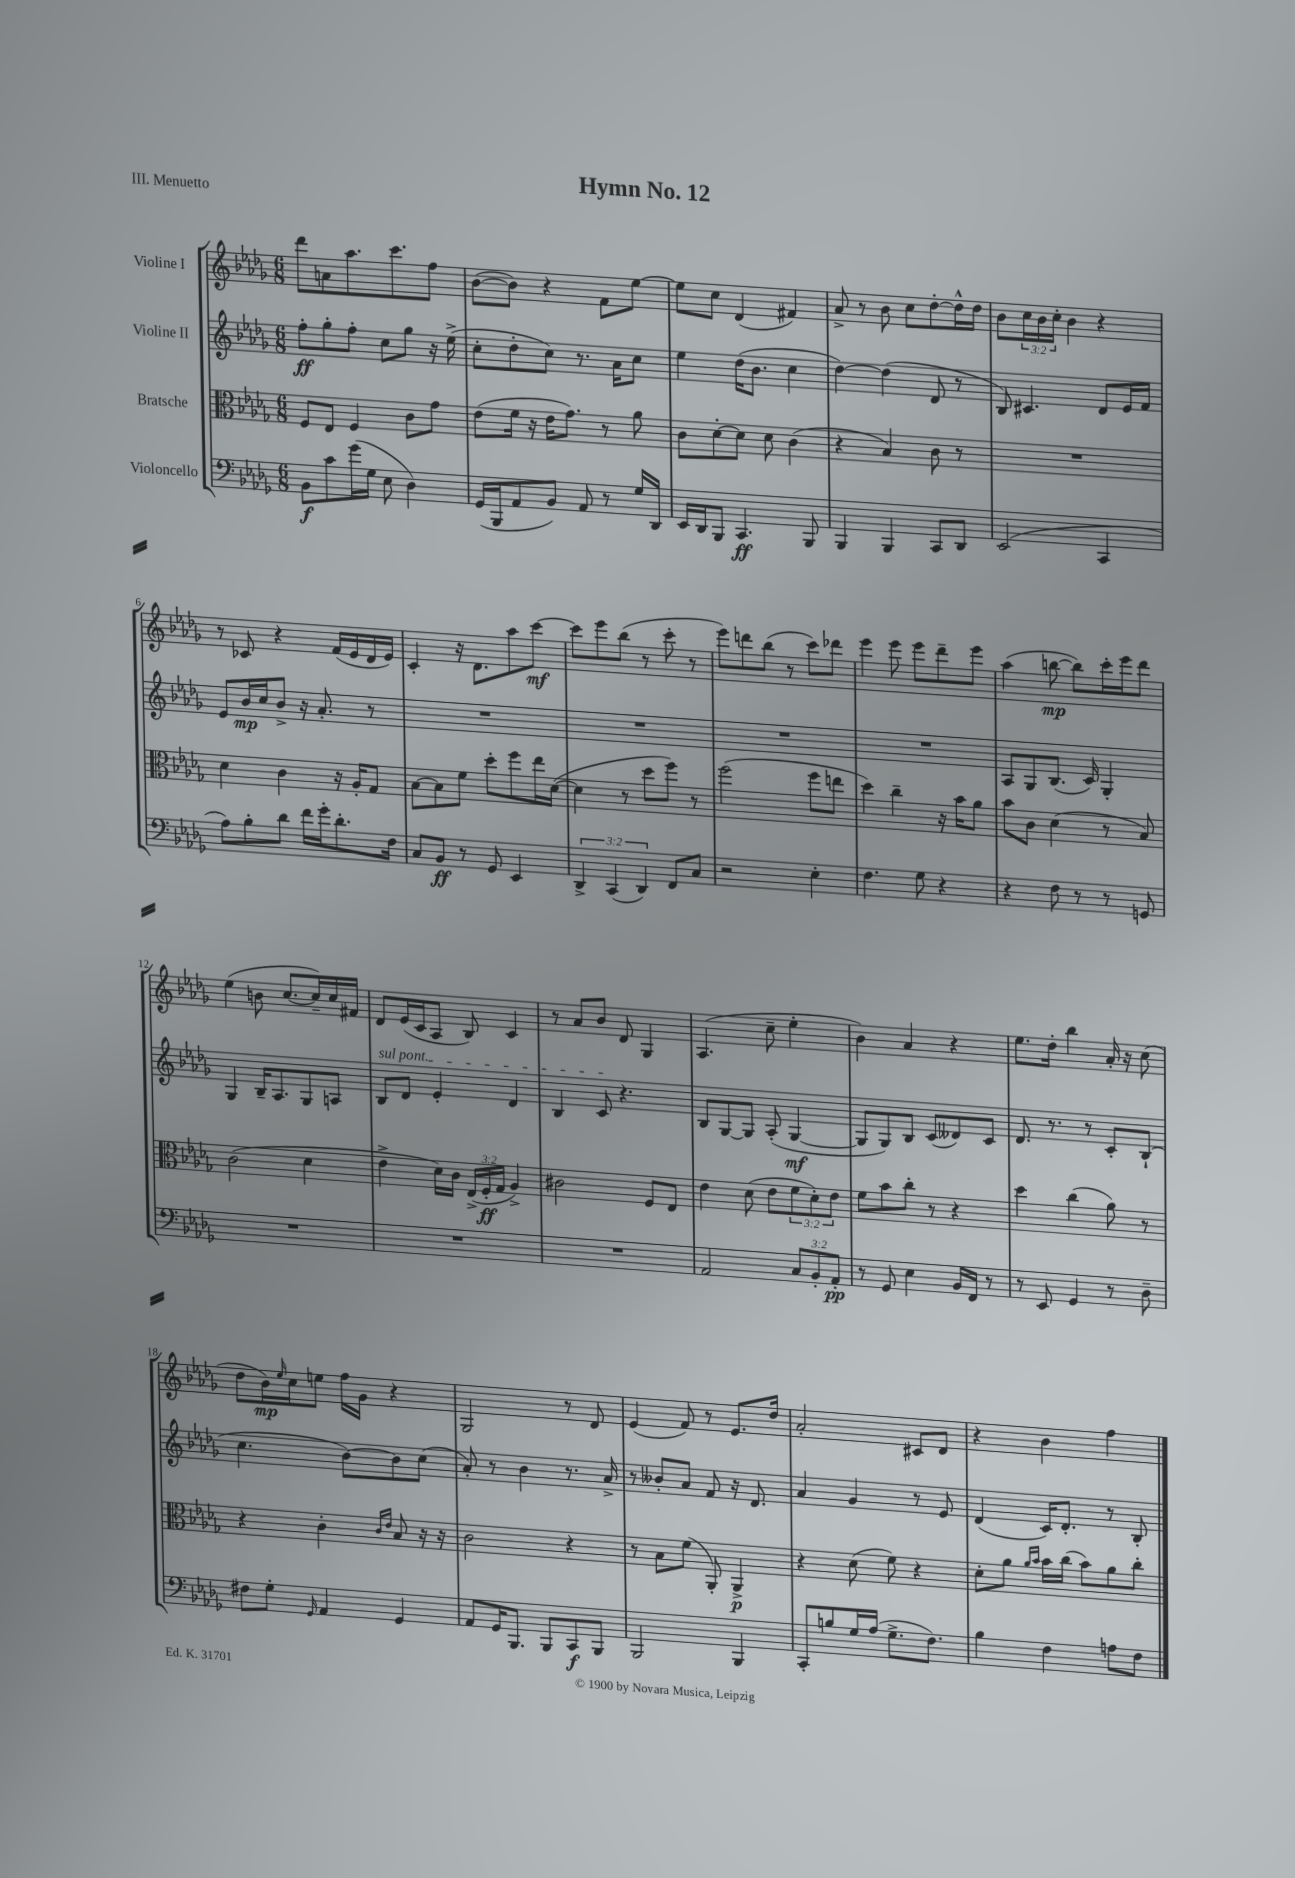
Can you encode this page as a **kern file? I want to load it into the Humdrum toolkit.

**kern	**kern	**kern	**kern
*staff4	*staff3	*staff2	*staff1
*clefF4	*clefC3	*clefG2	*clefG2
*k[b-e-a-d-g-]	*k[b-e-a-d-g-]	*k[b-e-a-d-g-]	*k[b-e-a-d-g-]
*M6/8	*M6/8	*M6/8	*M6/8
8BB-	8F	8ff'	8ddd-
8c	8E-	8gg-'	8a
(16g-	4F	8ff'	8.aa-
16G-	.	.	.
8E-	.	8cc	.
.	.	.	8.ccc
4D-)	8c	8gg-	.
.	8g-	16r	8ff
.	.	(16ee-^	.
=	=	=	=
(16GG-	(8e-	8cc'	([8b-
16BBB-	.	.	.
8AA-	16f	8dd-'	8b-])
.	16r	.	.
8BB-)	16e-	8cc)	4r
.	8.g-)	.	.
8AA-	.	8.r	.
8r	8r	.	8f
.	.	16a-	.
16G-	8a-	8cc	[8ee-
16DD-	.	.	.
=	=	=	=
16EE-	8c	4ee-	8ee-]
16DD-	.	.	.
8BBB-	[8d-'	.	8cc
4.CC	8d-]	(16dd-	(4d-
.	.	8.b-	.
.	8d-	.	.
.	(4c	4cc	4f#)
8BBB-	.	.	.
=	=	=	=
4BBB-	4r	[4dd-)	8a-^
.	.	.	8r
4BBB-	4B-)	(4dd-]	8b-
.	.	.	8cc
8CC	8c	8d-	[8dd-'
8DD-	8r	8r	16dd-^^]
.	.	.	16dd-
=	=	=	=
(2EE-	2.r	8B-)	8b-
.	.	4.c#	24cc
.	.	.	24b-
.	.	.	24cc'
.	.	.	4b-
4CC	.	8d-	4r
.	.	16e-	.
.	.	16f	.
=	=	=	=
8A-)	4d-	8e-	8r
8B-'	.	16b-	8c-
.	.	16cc	.
8d-	4c	8b-^	4r
16f	.	16r	.
16g-'	.	8.a-'	.
8.d-'	16r	.	(16f
.	16A-'	.	16e-
.	8G-	8r	16d-
16F	.	.	16e-)
=	=	=	=
8C	[8B-	2.r	4c'
8BB-	8B-]	.	.
8r	8f	.	16r
.	.	.	8.d-
8GG-	8dd-'	.	.
4EE-	8ff	.	8aa-
.	16ee-	.	[8ccc
.	([16d-	.	.
=	=	=	=
6DD-^	4d-]	2.r	8ccc]
.	.	.	8eee-
(6CC	.	.	.
.	8r	.	(8bb-
6DD-)	.	.	.
.	8dd-	.	8r
8FF	8ff)	.	8ccc'
8C	8r	.	8r
=	=	=	=
2r	(2ff	2.r	8eee-)
.	.	.	8ddd
.	.	.	(8bb-
.	.	.	8r
4E-'	8ff	.	8ccc)
.	8ee	.	8ddd-
=	=	=	=
4.F	4dd-)	2.r	4eee-
.	4cc~	.	8eee-
8G-	.	.	8eee-
4r	16r	.	8ddd-~
.	16b-	.	.
.	8a-	.	8eee-
=	=	=	=
4r	8b-	8A-	(4aa-
.	8c	8G-	.
8F	(4d-	(8.B-	[8bb
8r	.	.	8bb])
.	.	16c)	.
8r	8r	4G-'	16ccc'
.	.	.	16eee-
8GG	8B-)	.	8ddd-
=	=	=	=
2.r	(2c	4G-	(4ee-
.	.	16B-~	8b
.	.	8.A-	.
.	.	.	[8.cc
.	4d-	8G-	.
.	.	.	16cc~])
.	.	8A	16cc
.	.	.	16f#
=	=	=	=
2.r	4e-^	8B-	8d-
.	.	8d-	(16e-
.	.	.	16c
.	16d-)	4e-'	8A-
.	16c	.	.
.	(24E-^	.	8B-)
.	24F'	.	.
.	24G-	.	.
.	4A-^)	4d-	4c
=	=	=	=
2.r	2c#	4B-	8r
.	.	.	8a-
.	.	8c	8b-
.	.	4.r	8d-
.	8F	.	4G-
.	8E-	.	.
=	=	=	=
2AA-	4e-	8B-	(4.A-
.	.	[8G-	.
.	(8d-	8G-]	.
.	8e-	(8A-'	8cc~
12C	12f	[4G-	4ee-'
12BB-'	12d-')	.	.
12AA-'	12e-	.	.
=	=	=	=
8r	8f	8G-]	4b-)
8GG-	8b-	8G-)	.
4E-	8cc'	8B-	4a-
.	8r	(8c	.
16BB-	4r	8d--)	4r
16FF	.	.	.
8r	.	8c	.
=	=	=	=
8r	4dd-	8.d-	8.ee-
8EE-	.	.	.
.	.	8.r	16dd-'
4GG-	(4cc	.	4bb-
.	.	8r	.
8r	8a-)	8c'	16a-'
.	.	.	16r
8D-~	8r	(8B-`	(8cc
=	=	=	=
8F#	4r	4.cc	8dd-
8G-'	.	.	16b-)
.	.	.	16qqee-
.	.	.	16cc
16qqGG-	.	.	.
4AA-	4c'	.	8ee
.	.	[8b-)	16ff
.	.	.	16g-
.	16qqc	.	.
.	16qqe-	.	.
4GG-	8B-	8b-]	4r
.	16r	(8cc	.
.	16r	.	.
=	=	=	=
8AA-	2c	8a-')	2G-
16GG-	.	8r	.
8.BBB-	.	.	.
.	.	4b-	.
8BBB-	.	.	.
8CC	4r	8.r	8r
8BBB-	.	.	8d-
.	.	16a-^	.
=	=	=	=
2BBB-	8r	8r	(4e-
.	8B-	8b--'	.
.	(8f	8a-	8f)
.	8AA-')	8f	8r
4BBB-	4AA-^	16r	8.e-
.	.	8.d-	.
.	.	.	16dd-
=	=	=	=
8CC'	4r	4a-	2a-'
8B	.	.	.
16G-	(8d-	4g-	.
(16A-	.	.	.
8.G-^	8f)	.	.
.	4r	8r	8c#
8.F)	.	.	.
.	.	8e-	8d-
=	=	=	=
4B-	8d-'	(4d-	4r
.	8a-	.	.
.	16qqa-	.	.
.	16qqb-	.	.
4F	16b-	16c)	4b-
.	(16cc	8.d-'	.
.	8b-)	.	.
8A	8a-	8r	4ff
8F	8cc'	8B-'	.
==	==	==	==
*-	*-	*-	*-
